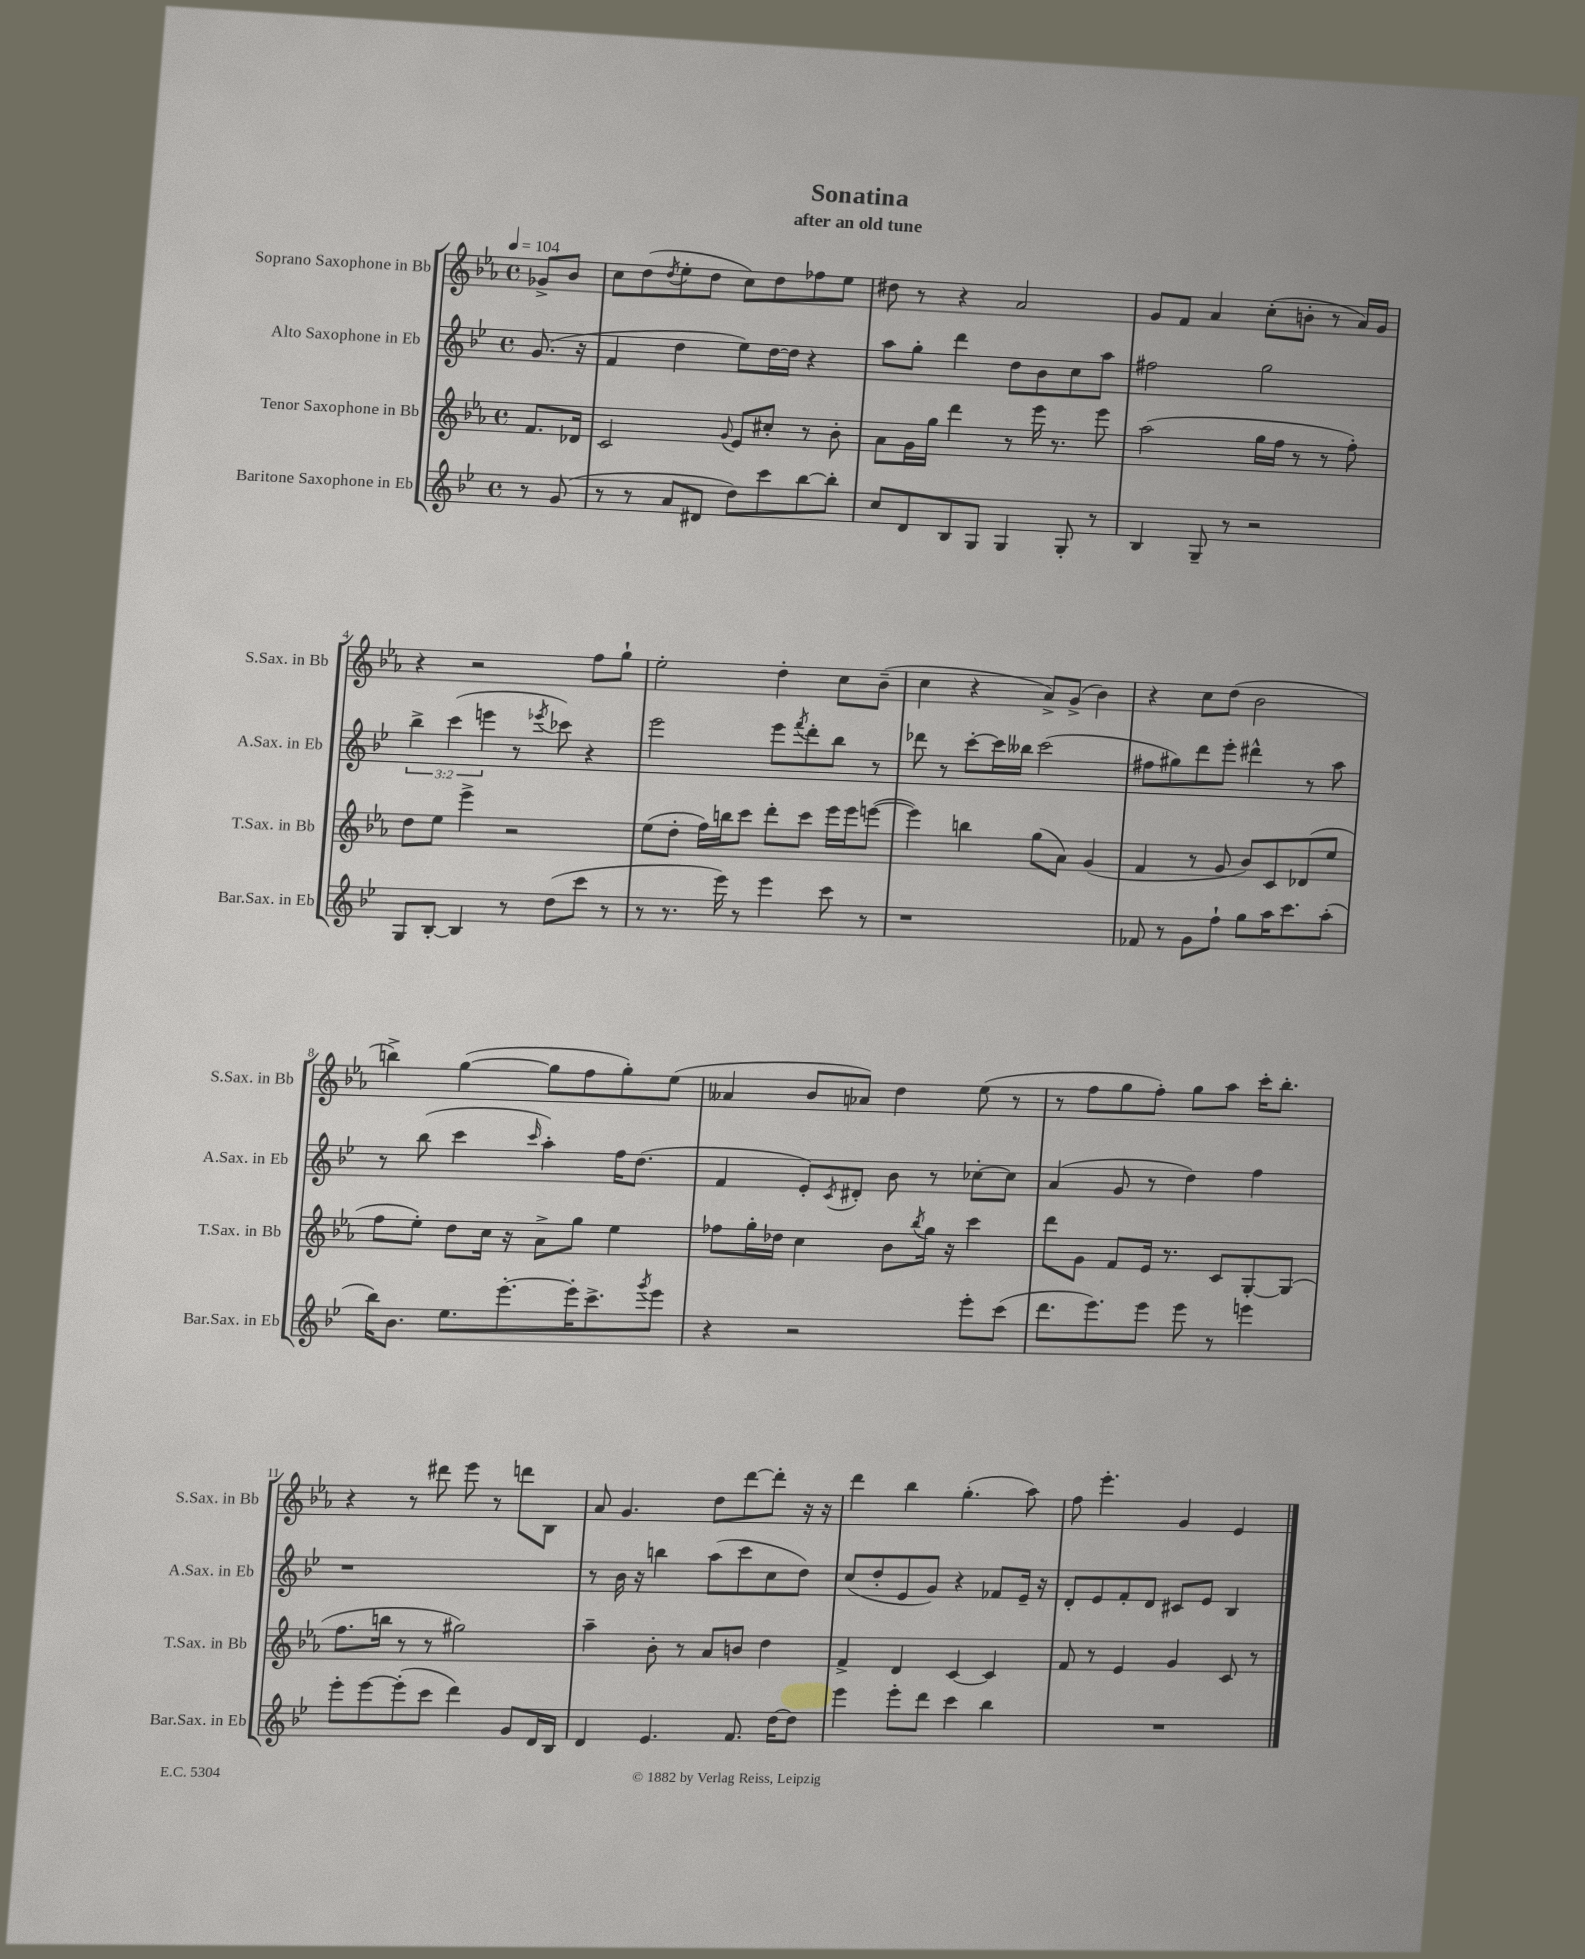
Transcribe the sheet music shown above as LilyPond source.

\header { title = "Sonatina" subtitle = "after an old tune" }
<<
\new StaffGroup <<
\new Staff = "s0" \with { instrumentName = "Soprano Saxophone in Bb" shortInstrumentName = "S.Sax. in Bb" } {
    \clef treble \key ees \major \defaultTimeSignature \time 4/4 \partial 4 \tempo 4 = 104
    ges'8-> bes'8 |
    c''8 d''8( \acciaccatura { d''8 } ees''8-. d''8 c''8) d''8 fes''8 ees''8 |
    dis''8 r8 r4 aes'2 |
    g'8 f'8 aes'4 c''8-.( b'8-. r8 aes'16) g'16 |
    r4 r2 f''8 g''8-! |
    ees''2-. d''4-. c''8 bes'8--( |
    c''4 r4 aes'8->) g'8->( bes'4) |
    r4 c''8 d''8( bes'2 |
    b''4->) g''4~( g''8 f''8 g''8-.) ees''8( |
    aeses'4 bes'8 aes'8) d''4 ees''8( r8 |
    r8 f''8 g''8 f''8-.) g''8 aes''8 c'''16-. bes''8.-. |
    r4 r8 dis'''8 ees'''8 r8 d'''8 bes8 |
    aes'8 g'4. d''8 d'''8~ d'''8-. r16 r16 |
    d'''4 bes''4 g''4.-.( aes''8) |
    f''8 ees'''4.-. g'4 ees'4 \bar "|." |
}
\new Staff = "s1" \with { instrumentName = "Alto Saxophone in Eb" shortInstrumentName = "A.Sax. in Eb" } {
    \clef treble \key bes \major \defaultTimeSignature \time 4/4 \override Staff.TupletNumber.text = #tuplet-number::calc-fraction-text \partial 4
    g'8.( r16 |
    f'4 d''4 ees''8) d''16~ d''16 r4 |
    a''8 g''8-. d'''4 d''8 bes'8 c''8 a''8 |
    fis''2 g''2 |
    \tuplet 3/2 { bes''4-> c'''4( e'''4 } r8 \acciaccatura { ees'''8 } ces'''8) r4 |
    ees'''2 ees'''8 \acciaccatura { f'''8 } d'''8-. bes''8 r8 |
    des'''8 r8 c'''8~-. c'''16 beses''16 c'''2( |
    fis''8 gis''8) d'''8 ees'''8-. dis'''4-^ r8 a''8 |
    r8 bes''8( c'''4 \grace { c'''16 } a''4-.) f''16 d''8.( |
    f'4 ees'8-.) \acciaccatura { c'8 } dis'8-. bes'8 r8 ces''8~-. ces''8 |
    a'4( g'8 r8 d''4) f''4 |
    r1 |
    r8 bes'16 r16 b''4 a''8( c'''8 c''8 d''8) |
    c''8( d''8-. ees'8 g'8) r4 fes'8 ees'16-- r16 |
    d'8-. ees'8 f'8-. d'8 cis'8 ees'8 bes4 \bar "|." |
}
\new Staff = "s2" \with { instrumentName = "Tenor Saxophone in Bb" shortInstrumentName = "T.Sax. in Bb" } {
    \clef treble \key ees \major \defaultTimeSignature \time 4/4 \partial 4
    f'8. des'16 |
    c'2 \appoggiatura { g'8 } ees'8 cis''8-. r8 bes'8-. |
    aes'8 g'16 g''16 d'''4 r8 ees'''16 r8. ees'''8 |
    aes''2( g''16 f''16 r8 r8 f''8-.) |
    d''8 ees''8 ees'''4-> r2 |
    ees''8( d''8-. f''16) b''16 c'''8 d'''8-. c'''8 ees'''16 ees'''16 e'''8~( |
    e'''4) b''4 g''8( aes'8) g'4( |
    f'4 r8 g'8 bes'8) c'8 des'8( ees''8 |
    f''8 ees''8-.) d''8 c''16 r16 aes'8-> g''8 ees''4 |
    fes''8 g''16-. des''16 c''4 bes'8 \acciaccatura { bes''8 } g''16 r16 c'''4 |
    d'''8 g'8 f'8 ees'16 r8. c'8 g8~-. g8( |
    f''8. b''16 r8 r8 gis''2) |
    aes''4-- bes'8-. r8 aes'8 b'8 d''4 |
    f'4-> d'4 c'4~ c'4 |
    f'8 r8 ees'4 g'4 c'8 r8 \bar "|." |
}
\new Staff = "s3" \with { instrumentName = "Baritone Saxophone in Eb" shortInstrumentName = "Bar.Sax. in Eb" } {
    \clef treble \key bes \major \defaultTimeSignature \time 4/4 \partial 4
    r8 g'8( |
    r8 r8 a'8 dis'8 d''8) c'''8 bes''8~ bes''8-. |
    c''8 d'8 bes8 g8 g4 g8-. r8 |
    bes4 g8-- r8 r2 |
    g8 bes8~-. bes4 r8 d''8( c'''8 r8 |
    r8 r8. ees'''16) r8 ees'''4 c'''8 r8 |
    r1 |
    fes'8 r8 g'8 f''8-! g''8 a''16 c'''8. a''8-.( |
    bes''16) bes'8. ees''8. ees'''8.~-. ees'''16-. c'''8.-> \acciaccatura { g'''8 } ees'''8 |
    r4 r2 ees'''8-. c'''8( |
    d'''8. ees'''8.) ees'''8 ees'''8 r8 e'''4 |
    ees'''8-. ees'''8~ ees'''8-.( c'''8 d'''4) g'8 d'16 bes16 |
    d'4 ees'4. f'8. d''16~ d''8 |
    ees'''4 ees'''8-. d'''8 c'''4 bes''4 |
    R1 \bar "|." |
}
>>
>>
